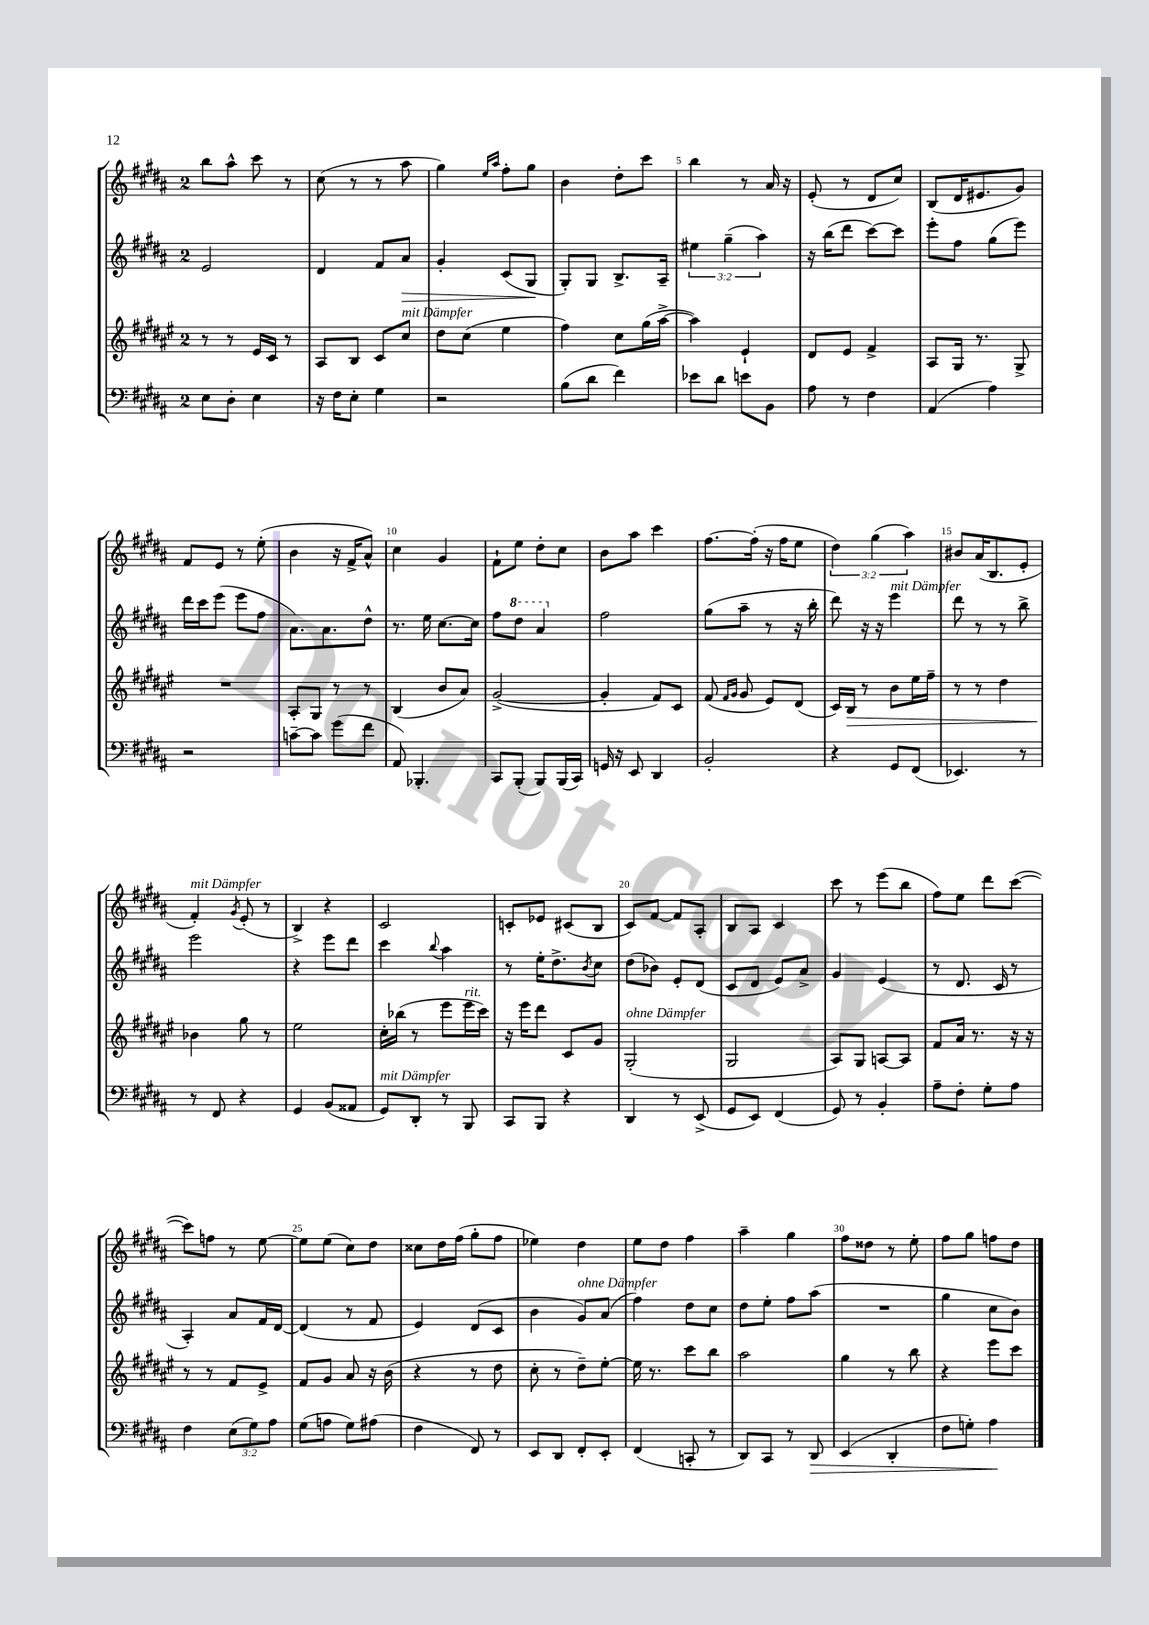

**kern	**kern	**kern	**kern
*staff4	*staff3	*staff2	*staff1
*clefF4	*clefG2	*clefG2	*clefG2
*k[f#c#g#d#a#]	*k[f#c#g#d#a#e#]	*k[f#c#g#d#a#]	*k[f#c#g#d#a#]
*M2/4	*M2/4	*M2/4	*M2/4
8E	8r	2e	8bb
8D#'	8r	.	8aa#^^
4E	16e#	.	8ccc#
.	16c#	.	.
.	8r	.	8r
=	=	=	=
16r	8A#	4d#	(8cc#
16F#	.	.	.
8E'	8B	.	8r
4G#	8c#	8f#	8r
.	8cc#	8a#	8aa#
=	=	=	=
2r	8dd#	4g#'	4gg#)
.	(8cc#	.	.
.	.	.	16qqee
.	.	.	16qqaa#
.	4ee#	(8c#	8ff#'
.	.	8G#	8gg#
=	=	=	=
(8B	4ff#)	8G#')	4b
8d#	.	8G#	.
4f#)	8cc#	8.B^	8dd#'
.	(16gg#	.	8ccc#
.	[16aa#^	16A#~	.
=	=	=	=
8e-	4aa#])	6ee#	4bb
8d#	.	.	.
.	.	(6gg#~	.
8e	4e#`	.	8r
.	.	6aa#)	.
8BB	.	.	16a#
.	.	.	16r
=	=	=	=
8A#	8d#	16r	(8e'
.	.	(16bb	.
8r	8e#	8ddd#	8r
4F#	4f#^	[8ccc#)	8d#
.	.	8ccc#]	8cc#)
=	=	=	=
(4AA#	8A#	8eee'	(8B
.	16G#	8ff#	16d#
.	8.r	.	8.e#
4A#)	.	(8gg#	.
.	8G#^	8eee)	8g#)
=	=	=	=
2r	2r	16ddd#	8f#
.	.	16ccc#	.
.	.	(8eee	8e
.	.	8eee	8r
.	.	8ff#	(8ee'
=	=	=	=
[8c~	8A#'	8.a#)	4b
8c]	8G#	.	.
.	.	8.a#	.
(8g#	8r	.	16r
.	.	.	16f#^
8f#	8r	8dd#^^	8a#^^)
=	=	=	=
8AA#)	(4B	8.r	4cc#
4.BBB-'	.	.	.
.	.	16ee	.
.	8b	[8.cc#	4g#
.	8a#)	.	.
.	.	16cc#]	.
=	=	=	=
8CC#	([2g#^	8ff#	8f#`
(8BBB'	.	8ddd#	8ee
8BBB)	.	4aa#	8dd#'
(16BBB	.	.	8cc#
16CC#)	.	.	.
=	=	=	=
16GG	4g#']	2ff#	8b
16r	.	.	.
8EE	.	.	8aa#
4DD#	8f#)	.	4ccc#
.	8c#	.	.
=	=	=	=
2BB'	(8f#	(8gg#	[8.ff#
.	16qqf#	.	.
.	16qqg#	.	.
.	8g#	8aa#~	.
.	.	.	(16ff#']
.	8e#)	8r	16r
.	.	.	16ff#
.	(8d#	16r	8ee
.	.	16bb'	.
=	=	=	=
4r	16c#)	8ddd#)	6dd#)
.	16B	.	.
.	8r	16r	.
.	.	.	(6gg#
.	.	16r	.
8GG#	8b	4eee	.
.	.	.	6aa#)
(8FF#	16ee#	.	.
.	16ff#~	.	.
=	=	=	=
4.EE-)	8r	8ddd#	8b#
.	8r	8r	(16a#
.	.	.	8.B
.	4dd#	8r	.
8r	.	8bb^	8e'
=	=	=	=
8r	4b-	2eee	4f#')
8FF#	.	.	.
.	.	.	8qg#
4r	8gg#	.	(8e'
.	8r	.	8r
=	=	=	=
4GG#	2ee#	4r	4B^)
(8BB	.	8eee	4r
8AA##	.	8ddd#	.
=	=	=	=
8GG#)	16cc#'	4ccc#	2c#
.	(16bb-	.	.
8DD#'	8r	.	.
.	.	8qqbb	.
8r	8eee#	4aa#	.
8BBB	16eee#	.	.
.	16ccc#)	.	.
=	=	=	=
8CC#	16r	8r	8c'
.	16eee#	.	.
8BBB	8ddd#	16ee'	8e-
.	.	8.dd#^	.
4r	8c#	.	(8c#
.	.	8qb	.
.	8g#	8cc#	8B
=	=	=	=
4DD#	(2G#'	(8dd#	8c#)
.	.	8b-)	[8f#
8r	.	8e'	8f#]
(8EE^	.	(8d#	8A#'
=	=	=	=
8GG#	2G#	8c#	8B
8EE)	.	8d#	8A#
(4FF#	.	8e)	4c#
.	.	8a#^	.
=	=	=	=
8GG#)	8A#)	4g#	8ccc#
8r	8G#	.	8r
4BB'	[8A	(4e	(8eee
.	8A]	.	8bb
=	=	=	=
8A#~	8f#	8r	8ff#)
8F#'	16a#	8.d#	8ee
.	8.r	.	.
8G#'	.	.	8ddd#
.	.	16c#	.
8A#	16r	8r	([8ccc#
.	16r	.	.
=	=	=	=
4F#	8r	4A#')	8ccc#])
.	8r	.	8ff
(12E	8f#	8a#	8r
12G#)	.	.	.
.	8e#^	16f#	[8ee
12A#	.	.	.
.	.	[16d#	.
=	=	=	=
(8G#	8f#	(4d#]	8ee]
8A	8g#	.	(8ee
8G#)	8a#	8r	8cc#)
(8A#	16r	8f#	8dd#
.	(16b	.	.
=	=	=	=
4F#	4r	4e)	8cc##
.	.	.	16dd#
.	.	.	(16ff#
8FF#)	8r	(8d#	8gg#'
8r	8dd#	8c#	8ff#
=	=	=	=
8EE	8cc#'	4b	4ee-)
8DD#	8r	.	.
8FF#'	8dd#~)	8g#)	4dd#
8EE'	[8ee#'	(8a#	.
=	=	=	=
(4FF#	16ee#]	4ff#)	8ee
.	8.r	.	.
.	.	.	8dd#
8CC'	8ccc#	8dd#	4ff#
8r	8bb	8cc#	.
=	=	=	=
8DD#)	2aa#	8dd#	4aa#~
8CC#	.	8ee'	.
8r	.	8ff#	4gg#
8DD#	.	(8aa#	.
=	=	=	=
(4EE	4gg#	2r	8ff#
.	.	.	8dd##
4DD#'	8r	.	8r
.	8bb	.	8ee'
=	=	=	=
8F#	4r	4gg#	8ff#
8G')	.	.	8gg#
4A#	8eee#	8cc#	8ff
.	8ccc#	8b)	8dd#
==	==	==	==
*-	*-	*-	*-
